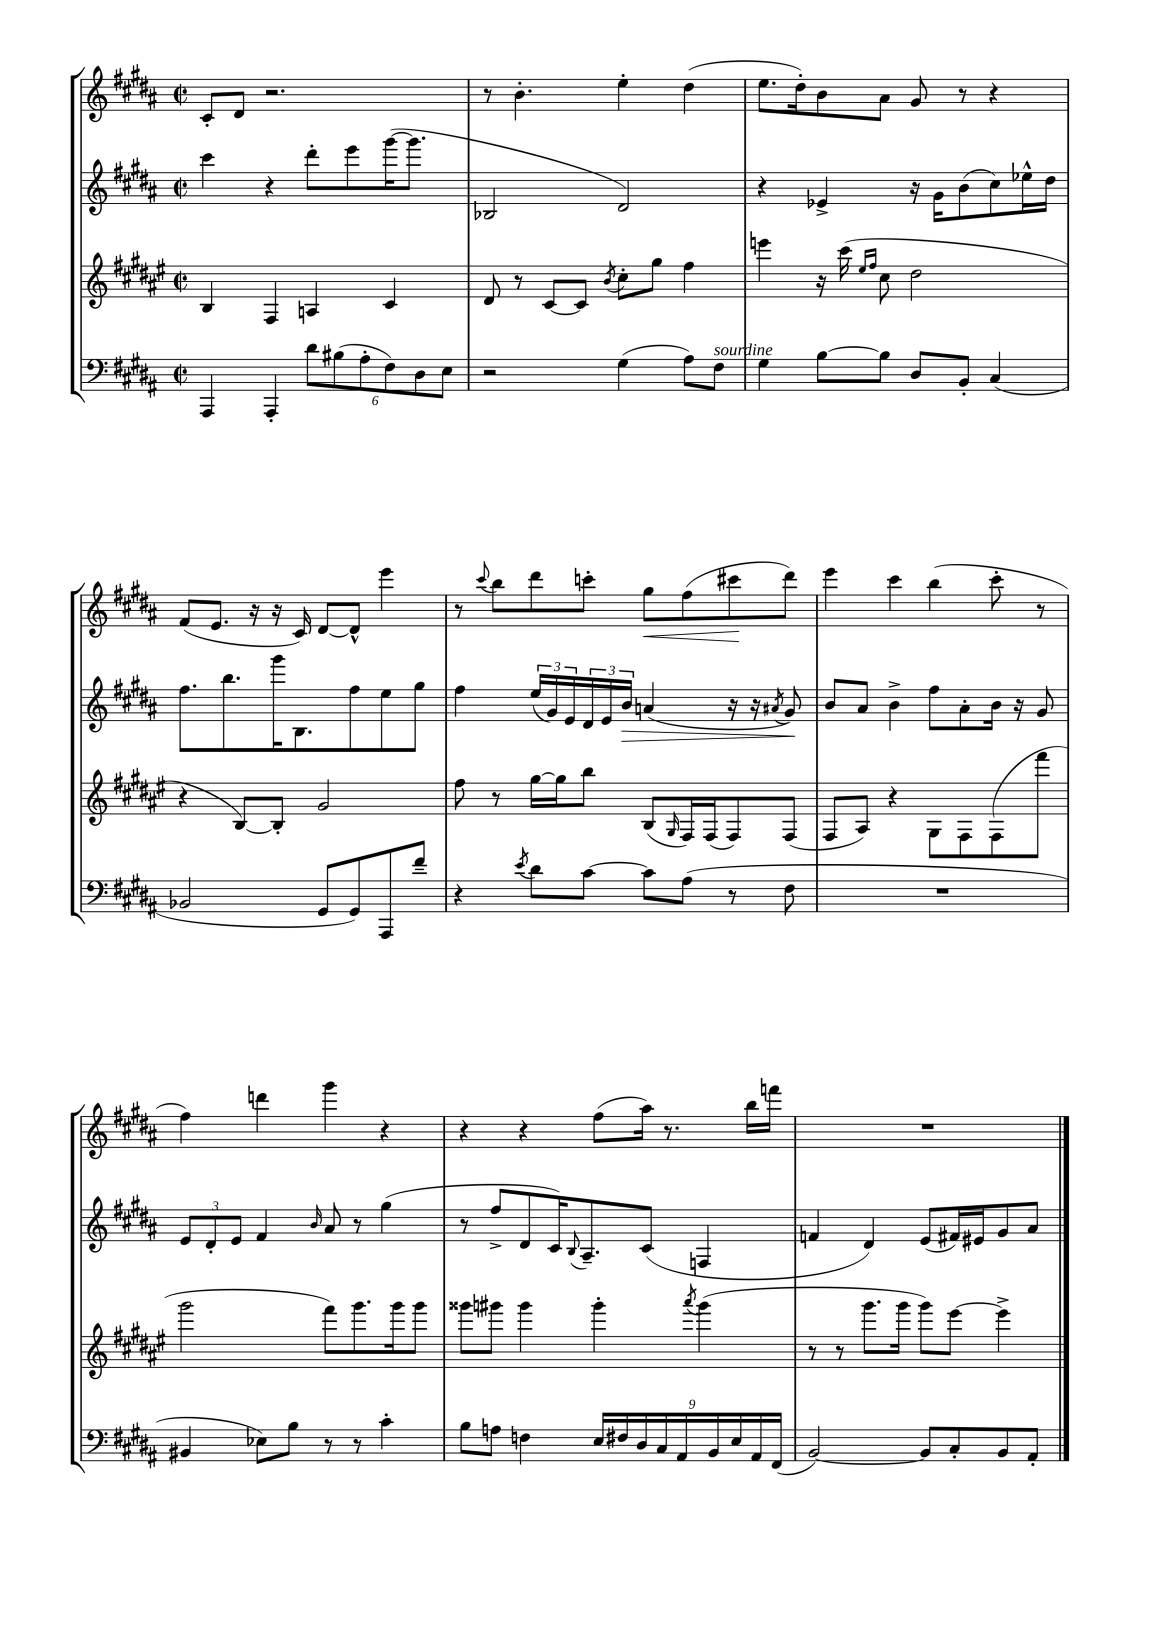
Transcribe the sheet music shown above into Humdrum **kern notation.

**kern	**kern	**kern	**kern
*staff4	*staff3	*staff2	*staff1
*clefF4	*clefG2	*clefG2	*clefG2
*k[f#c#g#d#a#]	*k[f#c#g#d#a#e#]	*k[f#c#g#d#a#]	*k[f#c#g#d#a#]
*M2/2	*M2/2	*M2/2	*M2/2
*met(c|)	*met(c|)	*met(c|)	*met(c|)
4AAA#/	4B/	4ccc#\	8c#'/L
.	.	.	8d#/J
4AAA#'/	4F#/	4r	2.r
12d#\L	4A/	8ddd#'\L	.
(12B#\	.	.	.
.	.	8eee\	.
12A#'\	.	.	.
12F#\)	4c#/	([16ggg#\K	.
.	.	8.ggg#\]J	.
12D#\	.	.	.
12E\J	.	.	.
=	=	=	=
2r	8d#/	2B-/	8r
.	8r	.	4.b'\
.	[8c#/L	.	.
.	8c#/]J	.	.
.	8qb/	.	.
(4G#\	8cc#'\L	2d#/)	4ee'\
.	8gg#\J	.	.
8A#\L)	4ff#\	.	(4dd#\
8F#\J	.	.	.
=	=	=	=
4G#\	4eee\	4r	8.ee\L
.	.	.	16dd#'\k)
[8B\L	16r	4e-^/	8b\
.	(16ccc#\	.	.
.	16qqee#/LL	.	.
.	16qqff#/JJ	.	.
8B\]J	8cc#\	.	8a#\J
8D#/L	2dd#\	16r	8g#/
.	.	16g#\LK	.
8BB'/J	.	(8b\	8r
(4C#/	.	8cc#\)	4r
.	.	16ee-^^\L	.
.	.	16dd#\JJ	.
=	=	=	=
2BB-/	4r	8.ff#\L	(8f#/L
.	.	.	8.e/J
.	.	8.bb\	.
.	[8B/L)	.	.
.	.	.	16r
.	8B'/]J	16ggg#\K	16r
.	.	8.B\	16c#/)
8GG#/L	2g#/	.	[8d#/L
8GG#/)	.	8ff#\	8d#^^/]J
8AAA#/	.	8ee\	4eee\
8f#~/J	.	8gg#\J	.
=	=	=	=
4r	8ff#\	4ff#\	8r
.	.	.	8qqccc#/
.	8r	.	8bb\L
8qe/	.	.	.
8d#\L	[16gg#\LL	(24ee/LL	8ddd#\
.	.	24g#/)	.
.	16gg#\]J	.	.
.	.	24e/	.
[8c#\J	8bb\J	24d#/	8ccc'\J
.	.	24e/	.
.	.	24b/JJ	.
8c#\]L	(8B/L	(4a/	8gg#\L
.	16qqG#/	.	.
(8A#\J	16F#/L)	.	(8ff#\
.	(16F#/J	.	.
8r	8F#/)	16r	8ccc#\
.	.	16r	.
.	.	8qa#/	.
8F#\	(8F#/J	8g#/)	8ddd#\J)
=	=	=	=
1r	8F#/L	8b/L	4eee\
.	8A#/J)	8a#/J	.
.	4r	4b^\	4ccc#\
.	8G#\L	8ff#\L	(4bb\
.	8F#\	8a#'\	.
.	(8F#\	16b\Jk	8ccc#'\
.	.	16r	.
.	8fff#\J	8g#/	8r
=	=	=	=
4BB#/	2ggg#\	12e/L	4ff#\)
.	.	12d#'/	.
.	.	12e/J	.
8E-\L)	.	4f#/	4ddd\
8B\J	.	.	.
.	.	16qqb/	.
8r	8fff#\L)	8a#/	4ggg#\
8r	8.ggg#\	8r	.
4c#'\	.	(4gg#\	4r
.	16ggg#\k	.	.
.	8ggg#\J	.	.
=	=	=	=
8B\L	8ggg##\L	8r	4r
8A\J	8ggg#\J	8ff#^/L	.
4F\	4ggg#\	8d#/	4r
.	.	16c#/K)	.
.	.	8qqB/	.
.	.	8.A#~/	.
18E/LL	4ggg#'\	.	(8ff#\L
18F#/	.	.	.
18D#/	.	.	.
.	.	(8c#/J	16aa#\Jk)
18C#/	.	.	.
.	.	.	8.r
18AA#/	.	.	.
.	8qaaa#/	.	.
.	(4ggg#\	4F/	.
18BB/	.	.	.
18E/	.	.	.
.	.	.	16bb\LL
18AA#/	.	.	.
.	.	.	16fff\JJ
(18FF#/JJ	.	.	.
=	=	=	=
[2BB/)	8r	4f/	1r
.	8r	.	.
.	8.ggg#\L	4d#/)	.
.	16ggg#\Jk	.	.
8BB/]L	8ggg#\L)	(8e/L	.
8C#'/	[8eee#\J	16f#/L)	.
.	.	16e#/J	.
8BB/	4eee#^\]	8g#/	.
8AA#'/J	.	8a#/J	.
==	==	==	==
*-	*-	*-	*-
